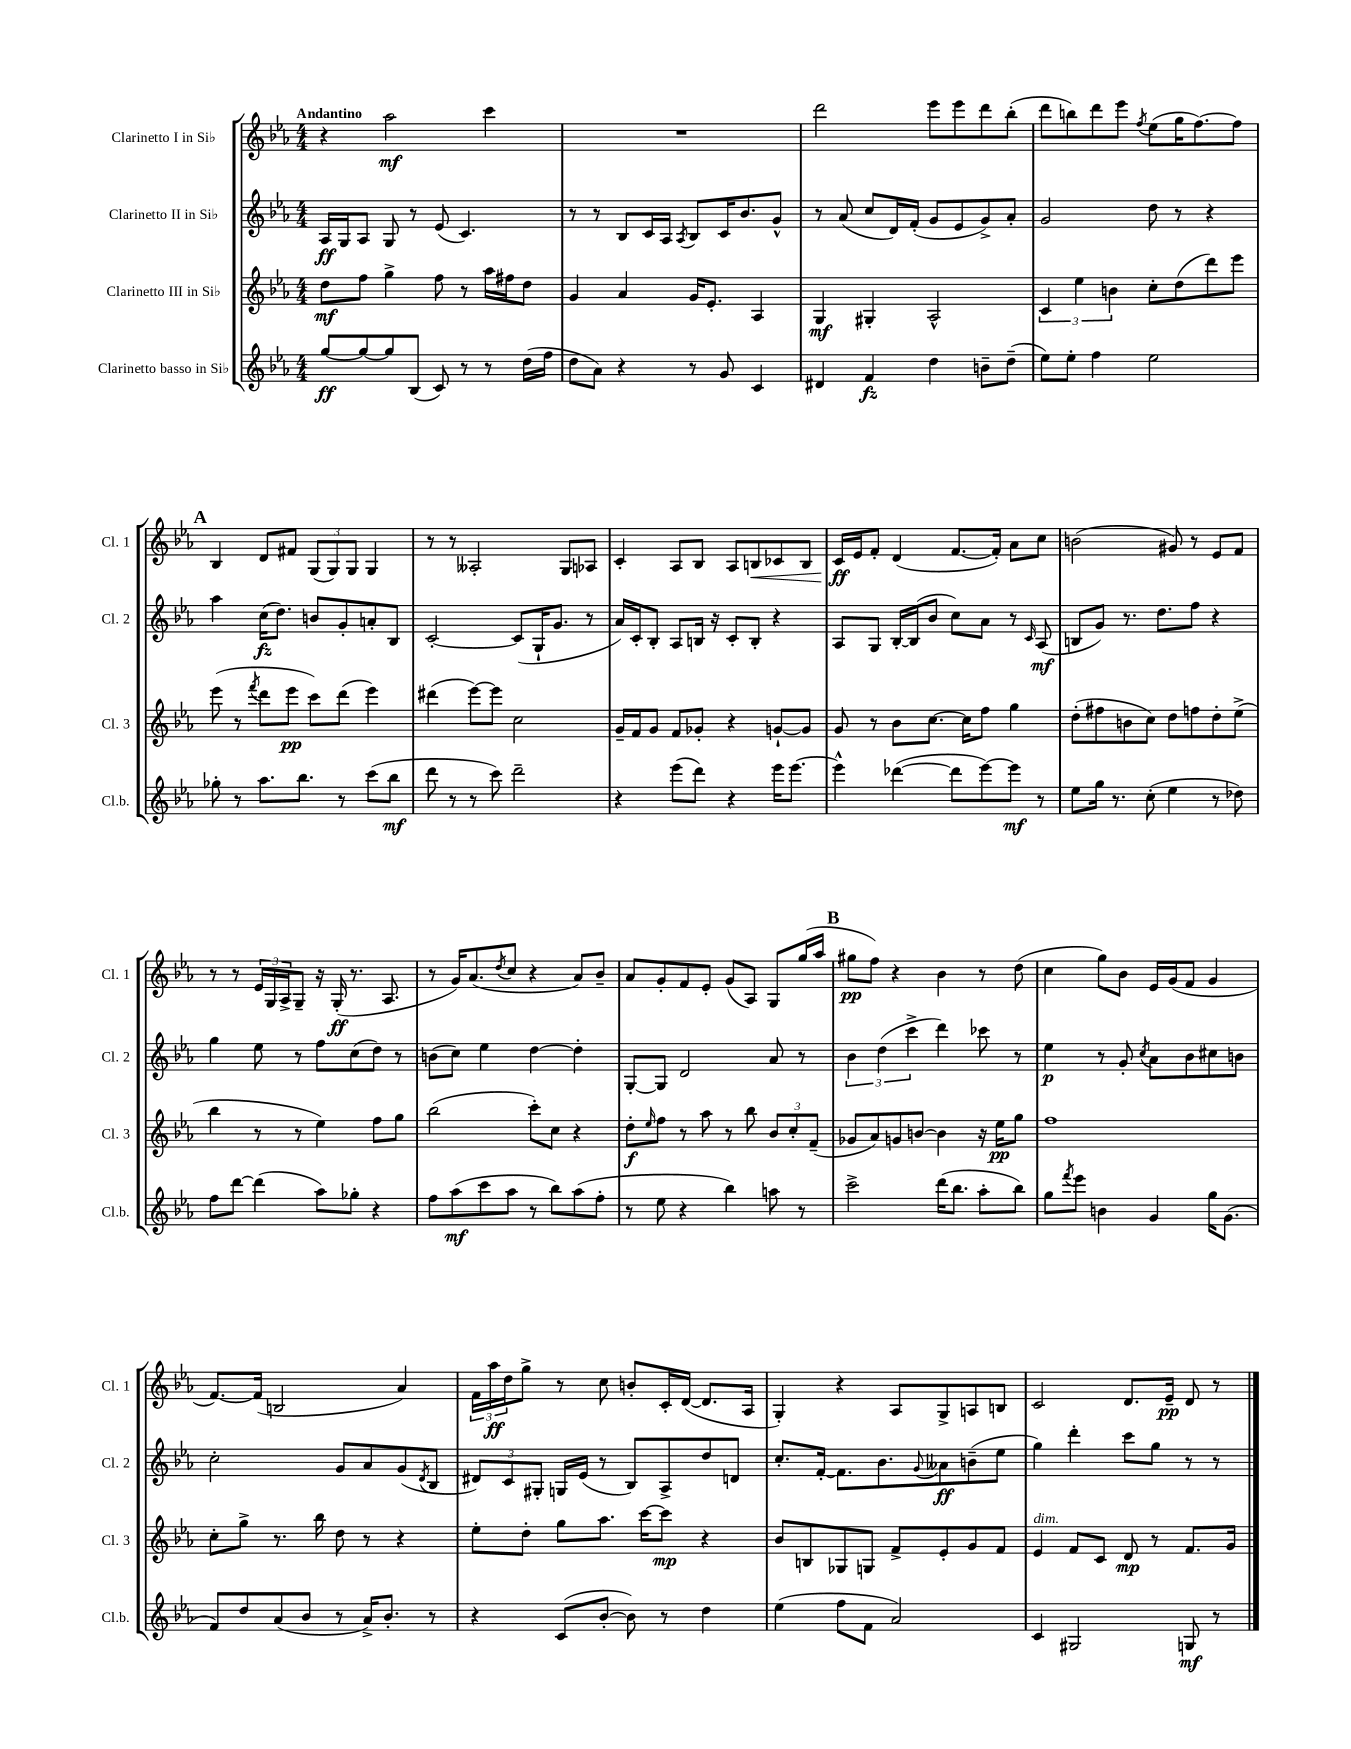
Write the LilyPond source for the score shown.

<<
\new StaffGroup <<
\new Staff = "s0" \with { instrumentName = "Clarinetto I in Sib" shortInstrumentName = "Cl. 1" } {
    \clef treble \key ees \major \numericTimeSignature \time 4/4 \tempo "Andantino"
    r4 aes''2\mf c'''4 |
    R1 |
    d'''2 ees'''8 ees'''8 d'''8 bes''8-.( |
    d'''8 b''8) d'''8 ees'''8 \acciaccatura { f''8 } ees''8( g''16 f''8.~) f''8 |
    \mark \markup { \bold "A" } bes4 d'8 fis'8 \tuplet 3/2 { g8( g8) g8 } g4 |
    r8 r8 aeses2-. g8 aes8 |
    c'4-. aes8 bes8 aes8 b8\< ces'8 b8 |
    c'16\ff\! ees'16 f'8-. d'4( f'8.~ f'16-.) aes'8 c''8 |
    b'2( gis'8) r8 ees'8 f'8 |
    r8 r8 \tuplet 3/2 { ees'16 g16 aes16-> } g8-- r16 g16-.\ff( r8. aes8. |
    r8 g'16) aes'8.( \acciaccatura { d''8 } c''8 r4 aes'8) bes'8-- |
    aes'8 g'8-. f'8 ees'8-. g'8( aes8) g8 g''16( aes''16 |
    \mark \markup { \bold "B" } gis''8\pp f''8) r4 bes'4 r8 d''8( |
    c''4 g''8) bes'8 ees'16 g'16( f'8 g'4 |
    f'8.~) f'16( b2 aes'4) |
    \tuplet 3/2 { f'16 aes''16\ff d''16 } g''8-> r8 c''8 b'8-. c'16-. d'16~( d'8. aes16 |
    g4-.) r4 aes8 g8-> a8 b8 |
    c'2 d'8. ees'16--\pp d'8 r8 \bar "|." |
}
\new Staff = "s1" \with { instrumentName = "Clarinetto II in Sib" shortInstrumentName = "Cl. 2" } {
    \clef treble \key ees \major \numericTimeSignature \time 4/4
    aes16\ff g16 aes8 g8 r8 ees'8( c'4.) |
    r8 r8 bes8 c'16 aes16 \acciaccatura { aes8 } bes8 c'16 bes'8. g'8-^ |
    r8 aes'8( c''8 d'16) f'16-.( g'8 ees'8 g'8->) aes'8-. |
    g'2 d''8 r8 r4 |
    \mark \markup { \bold "A" } aes''4 c''16\fz( d''8.) b'8 g'8-. a'8-. bes8 |
    c'2~-. c'8( g16-! g'8. r8 |
    aes'16) c'16-. bes8-. aes8 b16 r16 c'8-. b8-. r4 |
    aes8 g8 bes16~-. bes16( bes'8 c''8) aes'8 r8 \grace { c'16 } aes8\mf( |
    b8 g'8) r8. d''8. f''8 r4 |
    g''4 ees''8 r8 f''8 c''8( d''8) r8 |
    b'8( c''8) ees''4 d''4~ d''4-. |
    g8~-. g8 d'2 aes'8 r8 |
    \mark \markup { \bold "B" } \tuplet 3/2 { bes'4 d''4( c'''4-> } d'''4) ces'''8 r8 |
    ees''4\p r8 g'8-. \acciaccatura { c''8 } aes'8 bes'8 cis''8 b'8 |
    c''2-. g'8 aes'8 g'8( \acciaccatura { d'8 } bes8 |
    \tuplet 3/2 { dis'8) c'8 gis8-. } g16 ees'16( r8 bes8) aes8-> d''8 d'8 |
    c''8.-. f'16~-. f'8. bes'8. \appoggiatura { g'8 } aeses'8\ff b'8--( ees''8 |
    g''4) d'''4-. c'''8 g''8 r8 r8 \bar "|." |
}
\new Staff = "s2" \with { instrumentName = "Clarinetto III in Sib" shortInstrumentName = "Cl. 3" } {
    \clef treble \key ees \major \numericTimeSignature \time 4/4
    d''8\mf f''8 g''4-> f''8 r8 aes''16 fis''16 d''8 |
    g'4 aes'4 g'16 ees'8.-. aes4 |
    g4\mf gis4-. aes2-^ |
    \tuplet 3/2 { c'4 ees''4 b'4 } c''8-. d''8( d'''8) ees'''8 |
    \mark \markup { \bold "A" } ees'''8( r8 \acciaccatura { f'''8 } d'''8 ees'''8\pp c'''8) d'''8( ees'''4) |
    dis'''4( ees'''8~) ees'''8 c''2 |
    g'16-- f'16 g'8 f'8 ges'8-. r4 g'8~-! g'8 |
    g'8 r8 bes'8 c''8.~ c''16 f''8 g''4 |
    d''8-.( fis''8 b'8 c''8) d''8 f''8 d''8-. ees''8->( |
    bes''4 r8 r8 ees''4) f''8 g''8 |
    bes''2( c'''8-.) c''8 r4 |
    d''8-.\f \grace { ees''16 } f''8 r8 aes''8 r8 bes''8 \tuplet 3/2 { bes'8 c''8-. f'8--( } |
    \mark \markup { \bold "B" } ges'8 aes'8) g'8 b'8~ b'4 r16 ees''16\pp g''8 |
    f''1 |
    c''8-. g''8-> r8. bes''16 d''8 r8 r4 |
    ees''8-. d''8-. g''8 aes''8. c'''16~ c'''8\mp r4 |
    bes'8 b8 ges8 g8 f'8-> ees'8-. g'8 f'8 |
    ees'4^\markup { \italic "dim." } f'8 c'8 d'8\mp r8 f'8. g'16 \bar "|." |
}
\new Staff = "s3" \with { instrumentName = "Clarinetto basso in Sib" shortInstrumentName = "Cl.b." } {
    \clef treble \key ees \major \numericTimeSignature \time 4/4
    g''8~\ff g''8~ g''8 bes8( c'8) r8 r8 d''16( f''16 |
    d''8 aes'8) r4 r8 g'8 c'4 |
    dis'4 f'4\fz d''4 b'8-- d''8--( |
    ees''8) ees''8-. f''4 ees''2 |
    \mark \markup { \bold "A" } ges''8-. r8 aes''8. bes''8. r8 c'''8( bes''8\mf |
    d'''8 r8 r8 c'''8) d'''2-- |
    r4 ees'''8( d'''8) r4 ees'''16 ees'''8.~ |
    ees'''4-^ des'''4~( des'''8 ees'''8~) ees'''8\mf r8 |
    ees''8 g''16 r8. c''8-.( ees''4 r8 des''8) |
    f''8 d'''8~ d'''4( aes''8) ges''8-. r4 |
    f''8 aes''8\mf( c'''8 aes''8 r8 bes''8) aes''8( f''8-. |
    r8 ees''8 r4 bes''4) a''8 r8 |
    \mark \markup { \bold "B" } c'''2-> d'''16( bes''8. aes''8-. bes''8) |
    g''8 \acciaccatura { f'''8 } ees'''8 b'4 g'4 g''16 g'8.( |
    f'8) d''8 aes'8( bes'8 r8 aes'16->) bes'8.-. r8 |
    r4 c'8( bes'8~-. bes'8) r8 d''4 |
    ees''4( f''8 f'8 aes'2) |
    c'4 gis2 g8\mf r8 \bar "|." |
}
>>
>>
\layout { \context { \Score \remove "Bar_number_engraver" } }
